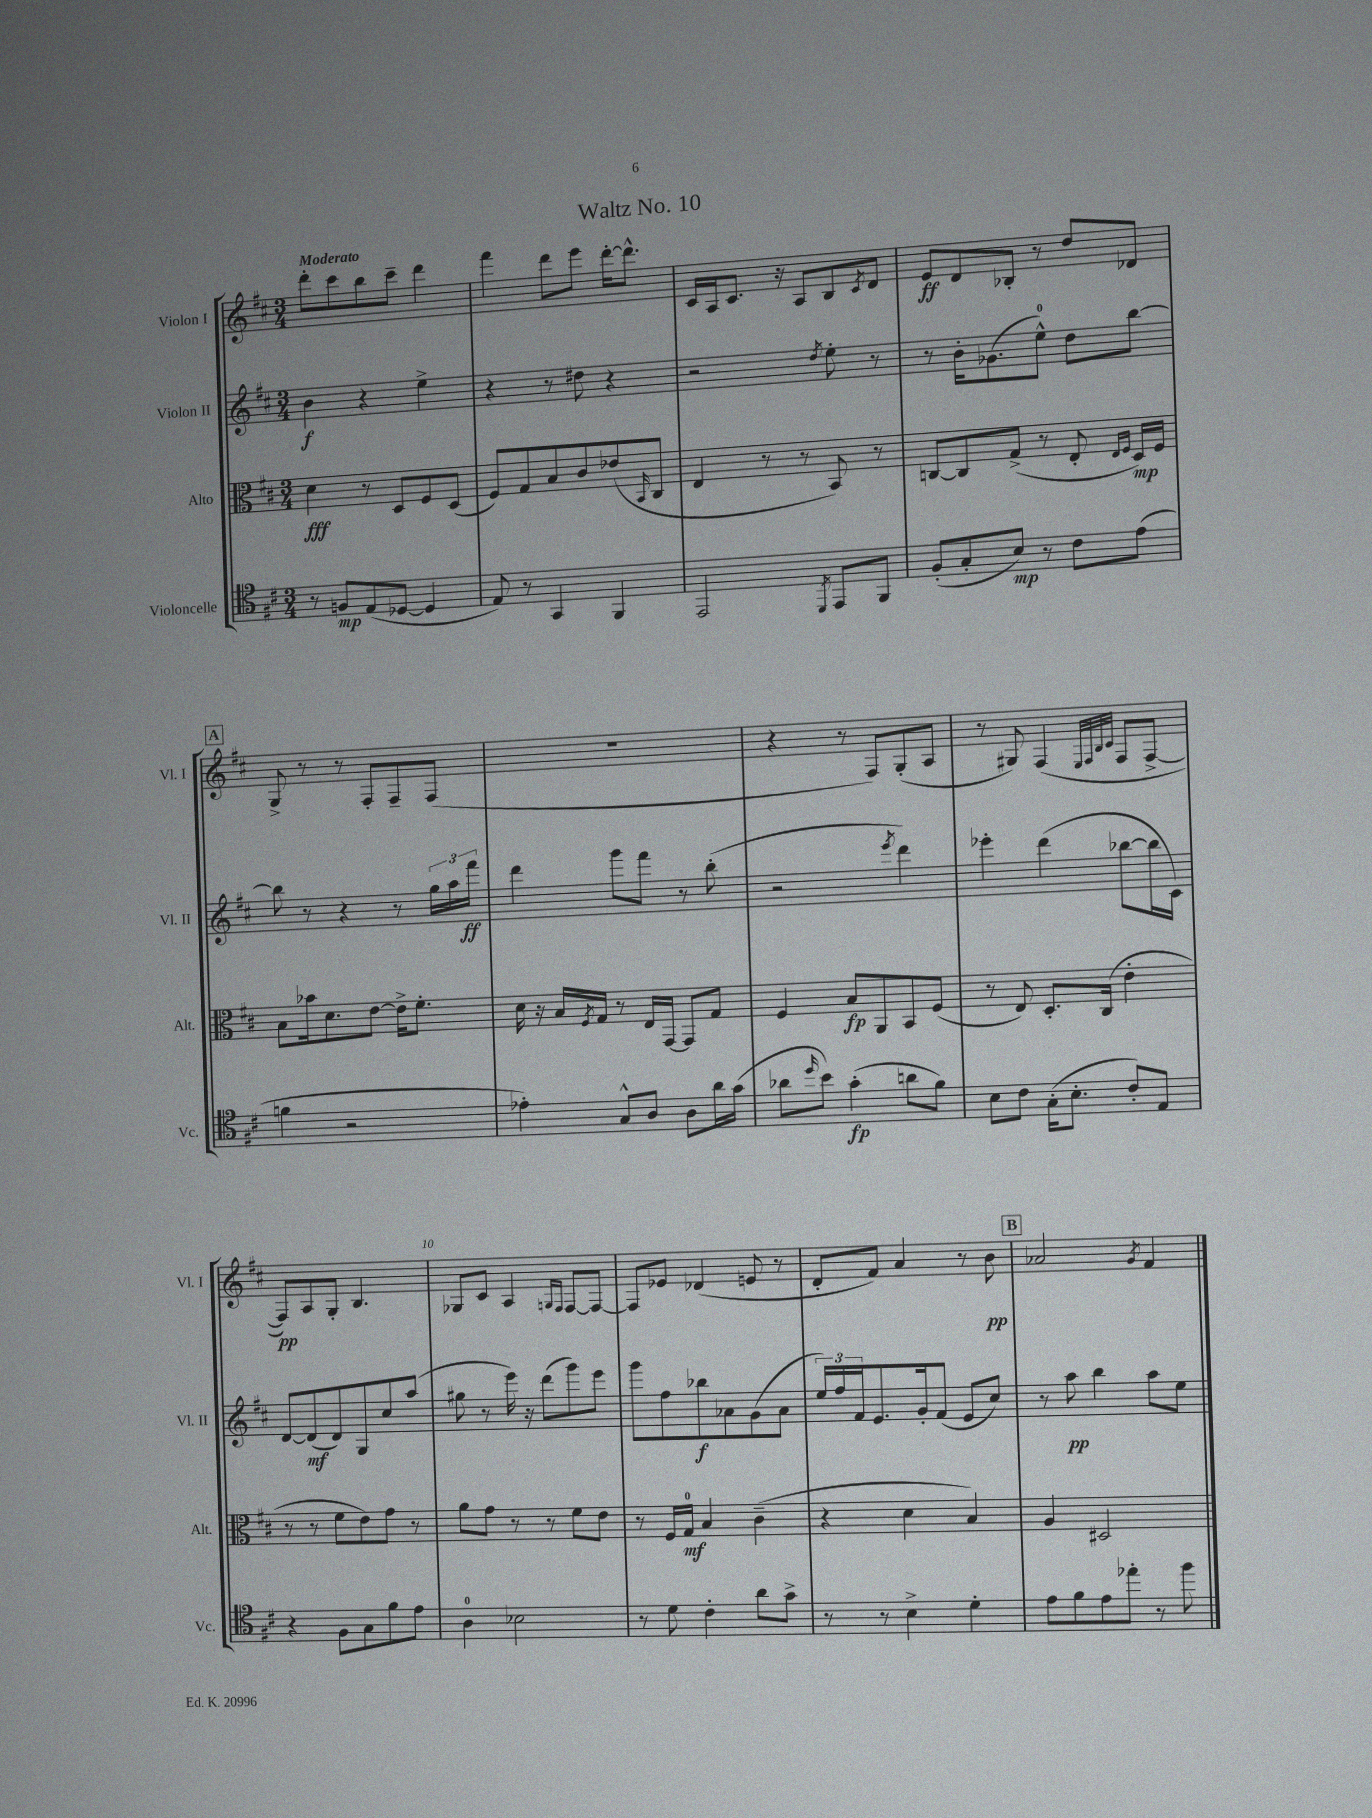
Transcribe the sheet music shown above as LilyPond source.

\header { title = "Waltz No. 10" }
<<
\new StaffGroup <<
\new Staff = "s0" \with { instrumentName = "Violon I" shortInstrumentName = "Vl. I" } {
    \clef treble \key d \major \numericTimeSignature \time 3/4 \tempo "Moderato"
    d'''8-. cis'''8 b''8 cis'''8-- d'''4 |
    fis'''4 d'''8 e'''8 d'''16~-. d'''8.-^ |
    cis'16 a16 cis'8. r16 a8 b8 \acciaccatura { cis'8 } d'8 |
    e'8\ff d'8 bes8-. r8 d''8 des'8 |
    \mark \markup { \box "A" } g8-> r8 r8 fis8-. fis8-- fis8( |
    R2. |
    r4 r8 fis8) g8-.( a8 |
    r8 gis8) fis4( \grace { e32 fis32 b32 cis'32 } fis8 fis8~-> |
    fis8\pp) a8 g8-. b4. |
    ges8 cis'8 a4 \grace { g16 fis16 } fis8~ fis8~ |
    fis8 ees'8 des'4( e'8 r8 |
    d'8-. fis'8) a'4 r8 b'8\pp |
    \mark \markup { \box "B" } aes'2 \acciaccatura { g'8 } fis'4 \bar "|." |
}
\new Staff = "s1" \with { instrumentName = "Violon II" shortInstrumentName = "Vl. II" } {
    \clef treble \key d \major \numericTimeSignature \time 3/4
    b'4\f r4 e''4-> |
    r4 r8 dis''8 r4 |
    r2 \acciaccatura { d''8 } e''8-. r8 |
    r8 b'16-. ges'8.( e''8-0-^) d''8 b''8~ |
    \mark \markup { \box "A" } b''8 r8 r4 r8 \tuplet 3/2 { g''16 a''16 fis'''16\ff } |
    d'''4 g'''8 fis'''8 r8 b''8-.( |
    r2 \acciaccatura { e'''8 } d'''4) |
    ees'''4-. d'''4( bes''8~ bes''16 cis'16) |
    d'8~ d'8\mf( d'8) g8 cis''8 a''8( |
    gis''8 r8 e'''16) r16 d'''8( g'''8) e'''8 |
    g'''8 fis''8 bes''8\f aes'8 g'8( aes'8 |
    \tuplet 3/2 { e''16) fis''16 fis'16 } e'8. g'16-. fis'8( e'8 cis''8) |
    \mark \markup { \box "B" } r8 a''8\pp b''4 a''8 e''8 \bar "|." |
}
\new Staff = "s2" \with { instrumentName = "Alto" shortInstrumentName = "Alt." } {
    \clef alto \key d \major \numericTimeSignature \time 3/4
    d'4\fff r8 d8 fis8 d8( |
    fis8) g8 b8 cis'8 ees'8( \grace { b,16 } cis8 |
    e4 r8 r8 b,8) r8 |
    c8~ c8 g8->( r8 e8-. \grace { e16 fis16 } d16\mp) fis16 |
    \mark \markup { \box "A" } b8 bes'16 d'8. e'8~ e'16-> fis'8.-. |
    d'16 r16 b16 \acciaccatura { fis8 } g16 r8 e16 g,16~ g,8 g8 |
    fis4 b8\fp a,8 b,8 fis8( |
    r8 e8) d8.-. cis16( e'4-. |
    r8 r8 fis'8 e'8) g'8 r8 |
    a'8 g'8 r8 r8 fis'8 e'8 |
    r8 fis16 g16-0\mf b4 cis'4--( |
    r4 d'4 b4) |
    \mark \markup { \box "B" } a4 dis2 \bar "|." |
}
\new Staff = "s3" \with { instrumentName = "Violoncelle" shortInstrumentName = "Vc." } {
    \clef tenor \key d \major \numericTimeSignature \time 3/4
    r8 f8\mp e8( des8~ des4 |
    e8) r8 g,4 fis,4 |
    e,2 \acciaccatura { d,8 } e,8 fis,8 |
    fis8-.( g8-. b8\mp) r8 cis'8 e'8( |
    \mark \markup { \box "A" } f'4 r2 |
    ees'4-.) g8-^ a8 a8 a'16 g'16( |
    aes'8 \grace { d''16 } b'8) g'4-.\fp( a'8 fis'8) |
    b8 cis'8 g16-.( b8.-. cis'8-.) e8 |
    r4 fis8 g8 fis'8 e'8 |
    a4-0 bes2 |
    r8 d'8 cis'4-. a'8 g'8-> |
    r8 r8 b4-> d'4-. |
    \mark \markup { \box "B" } e'8 fis'8 e'8 ees''8-. r8 fis''8 \bar "|." |
}
>>
>>
\layout { \context { \Score \override BarNumber.break-visibility = ##(#f #t #t) barNumberVisibility = #(every-nth-bar-number-visible 5) } }
